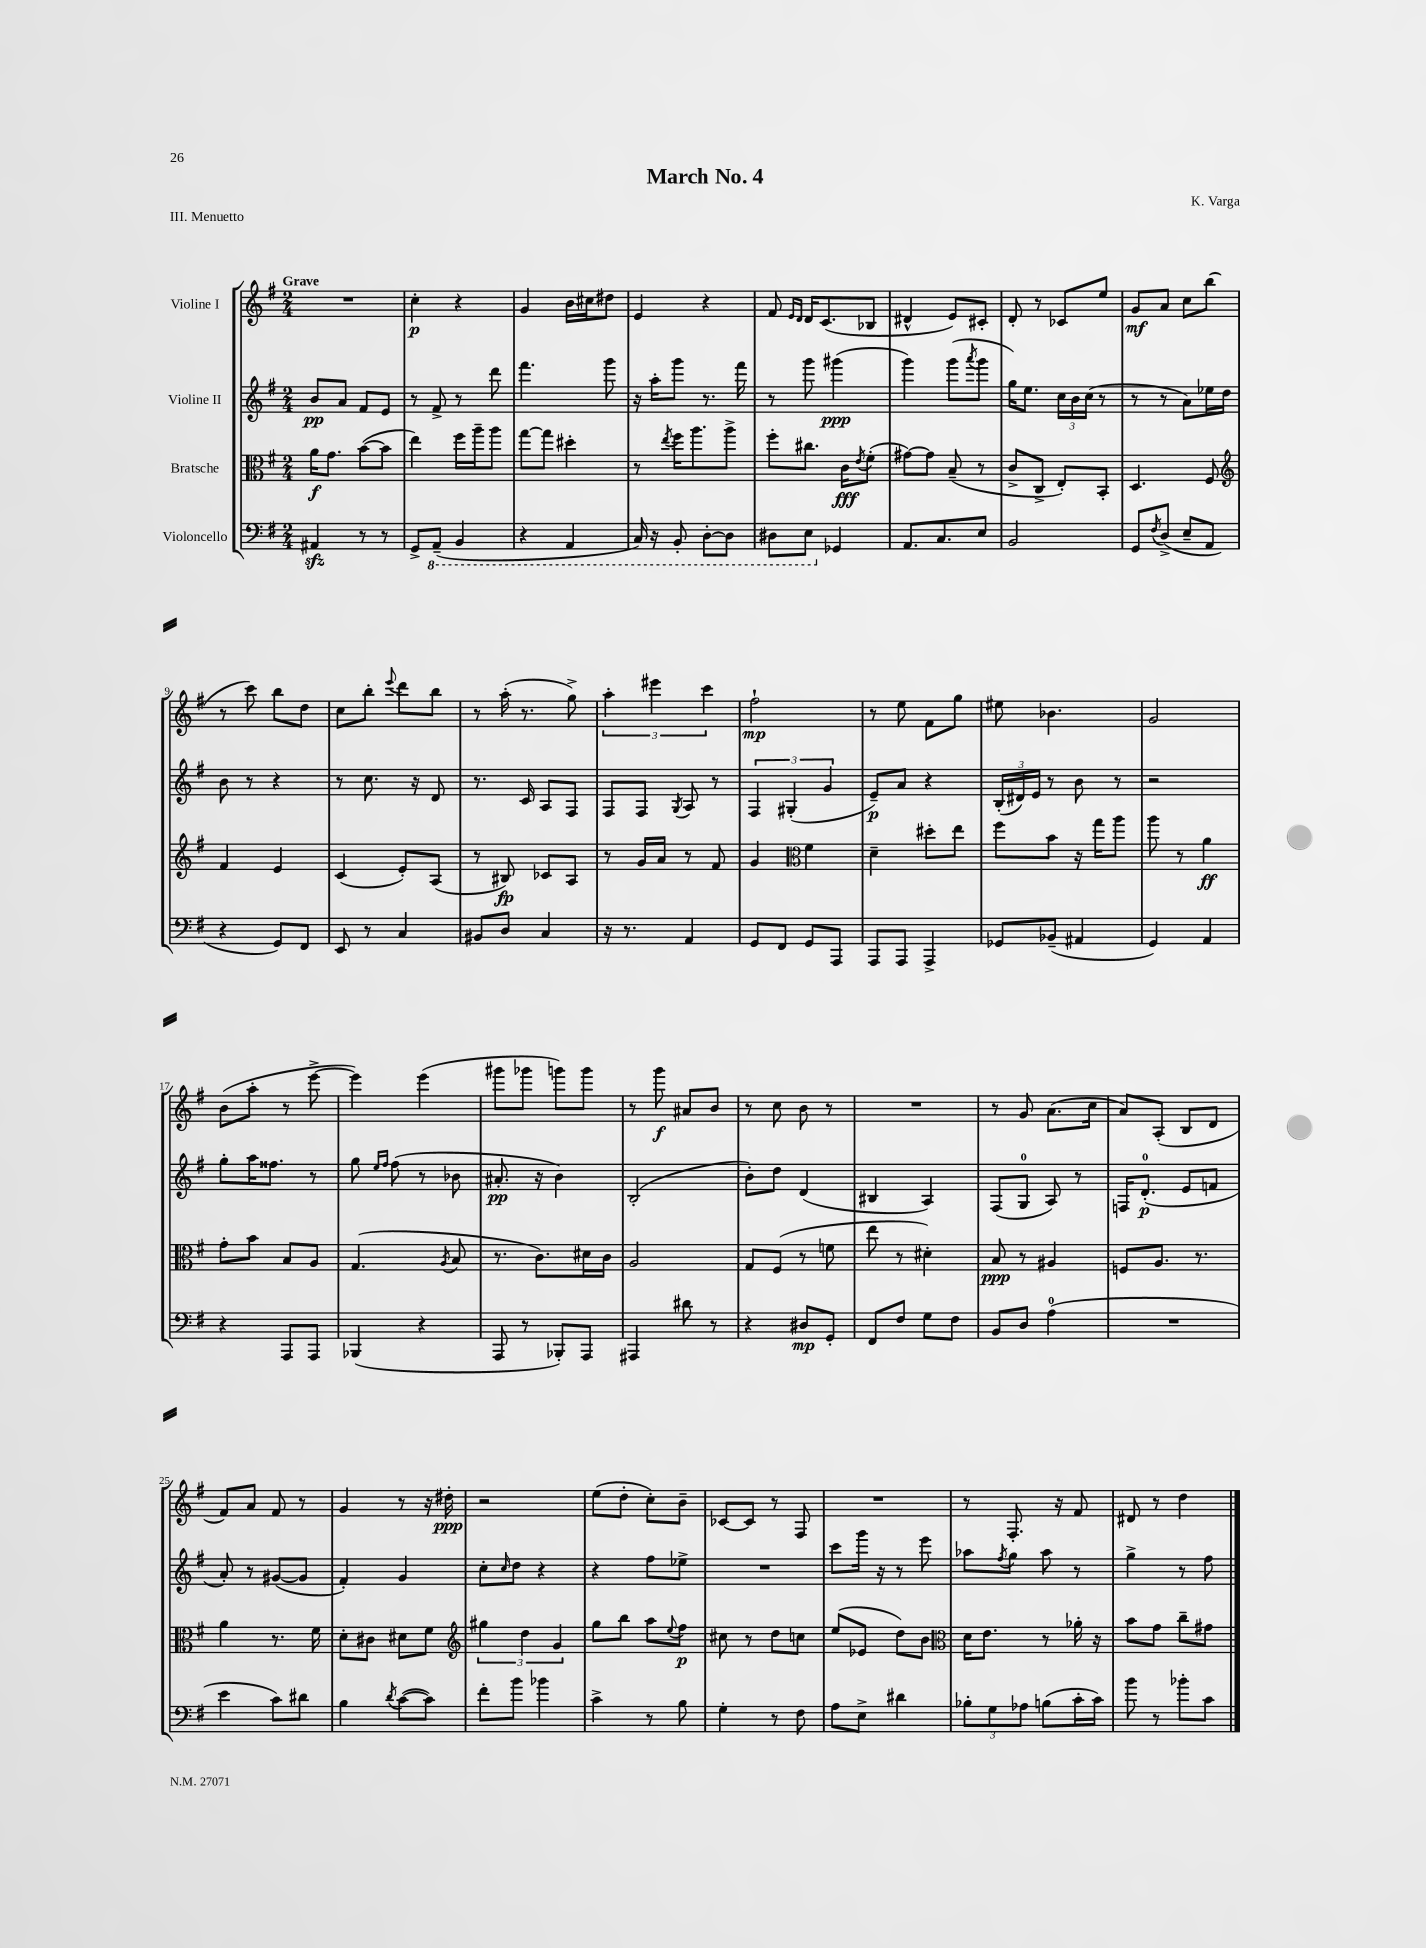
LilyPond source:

\header { title = "March No. 4" composer = "K. Varga" piece = "III. Menuetto" }
<<
\new StaffGroup <<
\new Staff = "s0" \with { instrumentName = "Violine I" } {
    \clef treble \key g \major \numericTimeSignature \time 2/4 \tempo "Grave"
    R2 |
    c''4-.\p r4 |
    g'4 b'16 cis''16 dis''8 |
    e'4 r4 |
    fis'8 \grace { e'16 d'16 } d'16 c'8.( bes8 |
    dis'4-^ e'8) cis'8-. |
    d'8-. r8 ces'8 e''8 |
    g'8\mf a'8 c''8 b''8( |
    r8 c'''8) b''8 d''8 |
    c''8 b''8-. \appoggiatura { e'''8 } d'''8 b''8 |
    r8 a''16-.( r8. g''8->) |
    \tuplet 3/2 { a''4-. eis'''4 c'''4 } |
    fis''2-!\mp |
    r8 e''8 fis'8 g''8 |
    eis''8 bes'4. |
    g'2 |
    b'8( a''8-. r8 e'''8~-> |
    e'''4) e'''4( |
    gis'''8 ges'''8 g'''8) g'''8 |
    r8 g'''8\f ais'8 b'8 |
    r8 c''8 b'8 r8 |
    R2 |
    r8 g'8 a'8.( c''16 |
    a'8) a8-.( b8 d'8 |
    fis'8) a'8 fis'8 r8 |
    g'4 r8 r16 dis''16-.\ppp |
    r2 |
    e''8( d''8-. c''8-.) b'8-- |
    ces'8~ ces'8 r8 fis8 |
    R2 |
    r8 fis8.-. r16 fis'8 |
    dis'8 r8 d''4 \bar "|." |
}
\new Staff = "s1" \with { instrumentName = "Violine II" } {
    \clef treble \key g \major \numericTimeSignature \time 2/4
    b'8\pp a'8 fis'8 e'8 |
    r8 fis'8-> r8 d'''8 |
    fis'''4. g'''8 |
    r16 a''16-. g'''8 r8. fis'''16 |
    r8 g'''8 gis'''4\ppp( |
    g'''4) g'''8( \acciaccatura { a'''8 } g'''8 |
    g''16) e''8. \tuplet 3/2 { c''16 b'16 c''16( } r8 |
    r8 r8 a'8) ees''16 d''16 |
    b'8 r8 r4 |
    r8 c''8. r16 d'8 |
    r8. c'16 a8 fis8 |
    fis8 fis8 \acciaccatura { g8 } a8 r8 |
    \tuplet 3/2 { fis4 gis4-.( g'4 } |
    e'8--\p) a'8 r4 |
    \tuplet 3/2 { b16-.( dis'16) e'16 } r8 b'8 r8 |
    r2 |
    g''8-. a''16 fisis''8. r8 |
    g''8 \grace { e''16 fis''16 } fis''8( r8 bes'8 |
    ais'8.-.\pp r16 b'4) |
    b2-.( |
    b'8-.) d''8 d'4( |
    bis4 a4) |
    fis8( g8-0 a8) r8 |
    f16 d'8.-0-.\p( e'8 f'8 |
    a'8-.) r8 gis'8~( gis'8 |
    fis'4-.) g'4 |
    c''8-. \grace { c''16 } d''8 r4 |
    r4 fis''8 ees''8-> |
    R2 |
    c'''8 g'''16 r16 r8 e'''8 |
    aes''8 \acciaccatura { fis''8 } g''8 aes''8 r8 |
    g''4-> r8 fis''8 \bar "|." |
}
\new Staff = "s2" \with { instrumentName = "Bratsche" } {
    \clef alto \key g \major \numericTimeSignature \time 2/4
    a'16\f g'8. b'8~( b'8 |
    e''4) fis''16 a''16-- a''8 |
    g''8~ g''8 dis''4-. |
    r8 \acciaccatura { e''8 } fis''16 a''8. a''8-> |
    fis''8-. cis''8. c'16\fff \acciaccatura { e'8 } fis'8-.( |
    gis'8~) gis'8 b8--( r8 |
    c'8-> c8-> e8-.) b,8-. |
    d4. fis8 |
    \clef treble fis'4 e'4 |
    c'4( e'8-.) a8( |
    r8 bis8\fp) ces'8 a8 |
    r8 g'16 a'16 r8 fis'8 |
    g'4 \clef alto fis'4 |
    d'4-- dis''8-. e''8 |
    fis''8 b'8 r16 g''16 a''8 |
    a''8 r8 a'4\ff |
    g'8-. b'8 b8 a8 |
    g4.( \acciaccatura { a8 } b8 |
    r8. c'8.) dis'16 c'16 |
    a2 |
    g8 fis8( r8 f'8 |
    e''8 r8 dis'4-.) |
    b8\ppp r8 ais4 |
    f8 a8. r8. |
    a'4 r8. fis'16 |
    d'8-. cis'8 dis'8 fis'8 |
    \clef treble \tuplet 3/2 { gis''4 d''4 g'4 } |
    g''8 b''8 a''8 \appoggiatura { e''8 } fis''8\p |
    cis''8 r8 d''8 c''8 |
    e''8( ees'8 d''8) b'8 |
    \clef alto d'16 e'8. r8 aes'16-. r16 |
    b'8 g'8 c''8-- gis'8 \bar "|." |
}
\new Staff = "s3" \with { instrumentName = "Violoncello" } {
    \clef bass \key g \major \numericTimeSignature \time 2/4
    ais,4\sfz r8 r8 |
    g,8-> \ottava #-1 a,,8--( b,,4 |
    r4 a,,4 |
    c,16) r16 b,,8-. d,8~-. d,8 |
    dis,8 e,8 \ottava #0 ges,4 |
    a,8. c8. e8 |
    b,2 |
    g,8 \acciaccatura { fis8 } d8->( e8-- a,8 |
    r4 g,8) fis,8 |
    e,8 r8 c4 |
    bis,8 d8 c4 |
    r16 r8. a,4 |
    g,8 fis,8 g,8 a,,8 |
    a,,8 a,,8 a,,4-> |
    ges,8 bes,8--( ais,4 |
    g,4) a,4 |
    r4 a,,8 a,,8 |
    bes,,4( r4 |
    a,,8 r8 bes,,8-.) a,,8 |
    ais,,4 dis'8 r8 |
    r4 dis8\mp g,8-. |
    fis,8 fis8 g8 fis8 |
    b,8 d8 a4-0( |
    R2 |
    e'4 c'8) dis'8 |
    b4 \acciaccatura { d'8 } c'8~( c'8) |
    fis'8-. b'8 bes'4 |
    c'4-> r8 b8 |
    g4-. r8 fis8 |
    a8 e8-> dis'4 |
    \tuplet 3/2 { bes8-. g8 aes8 } b8( c'16-. c'16) |
    b'8 r8 bes'8-. c'8 \bar "|." |
}
>>
>>
